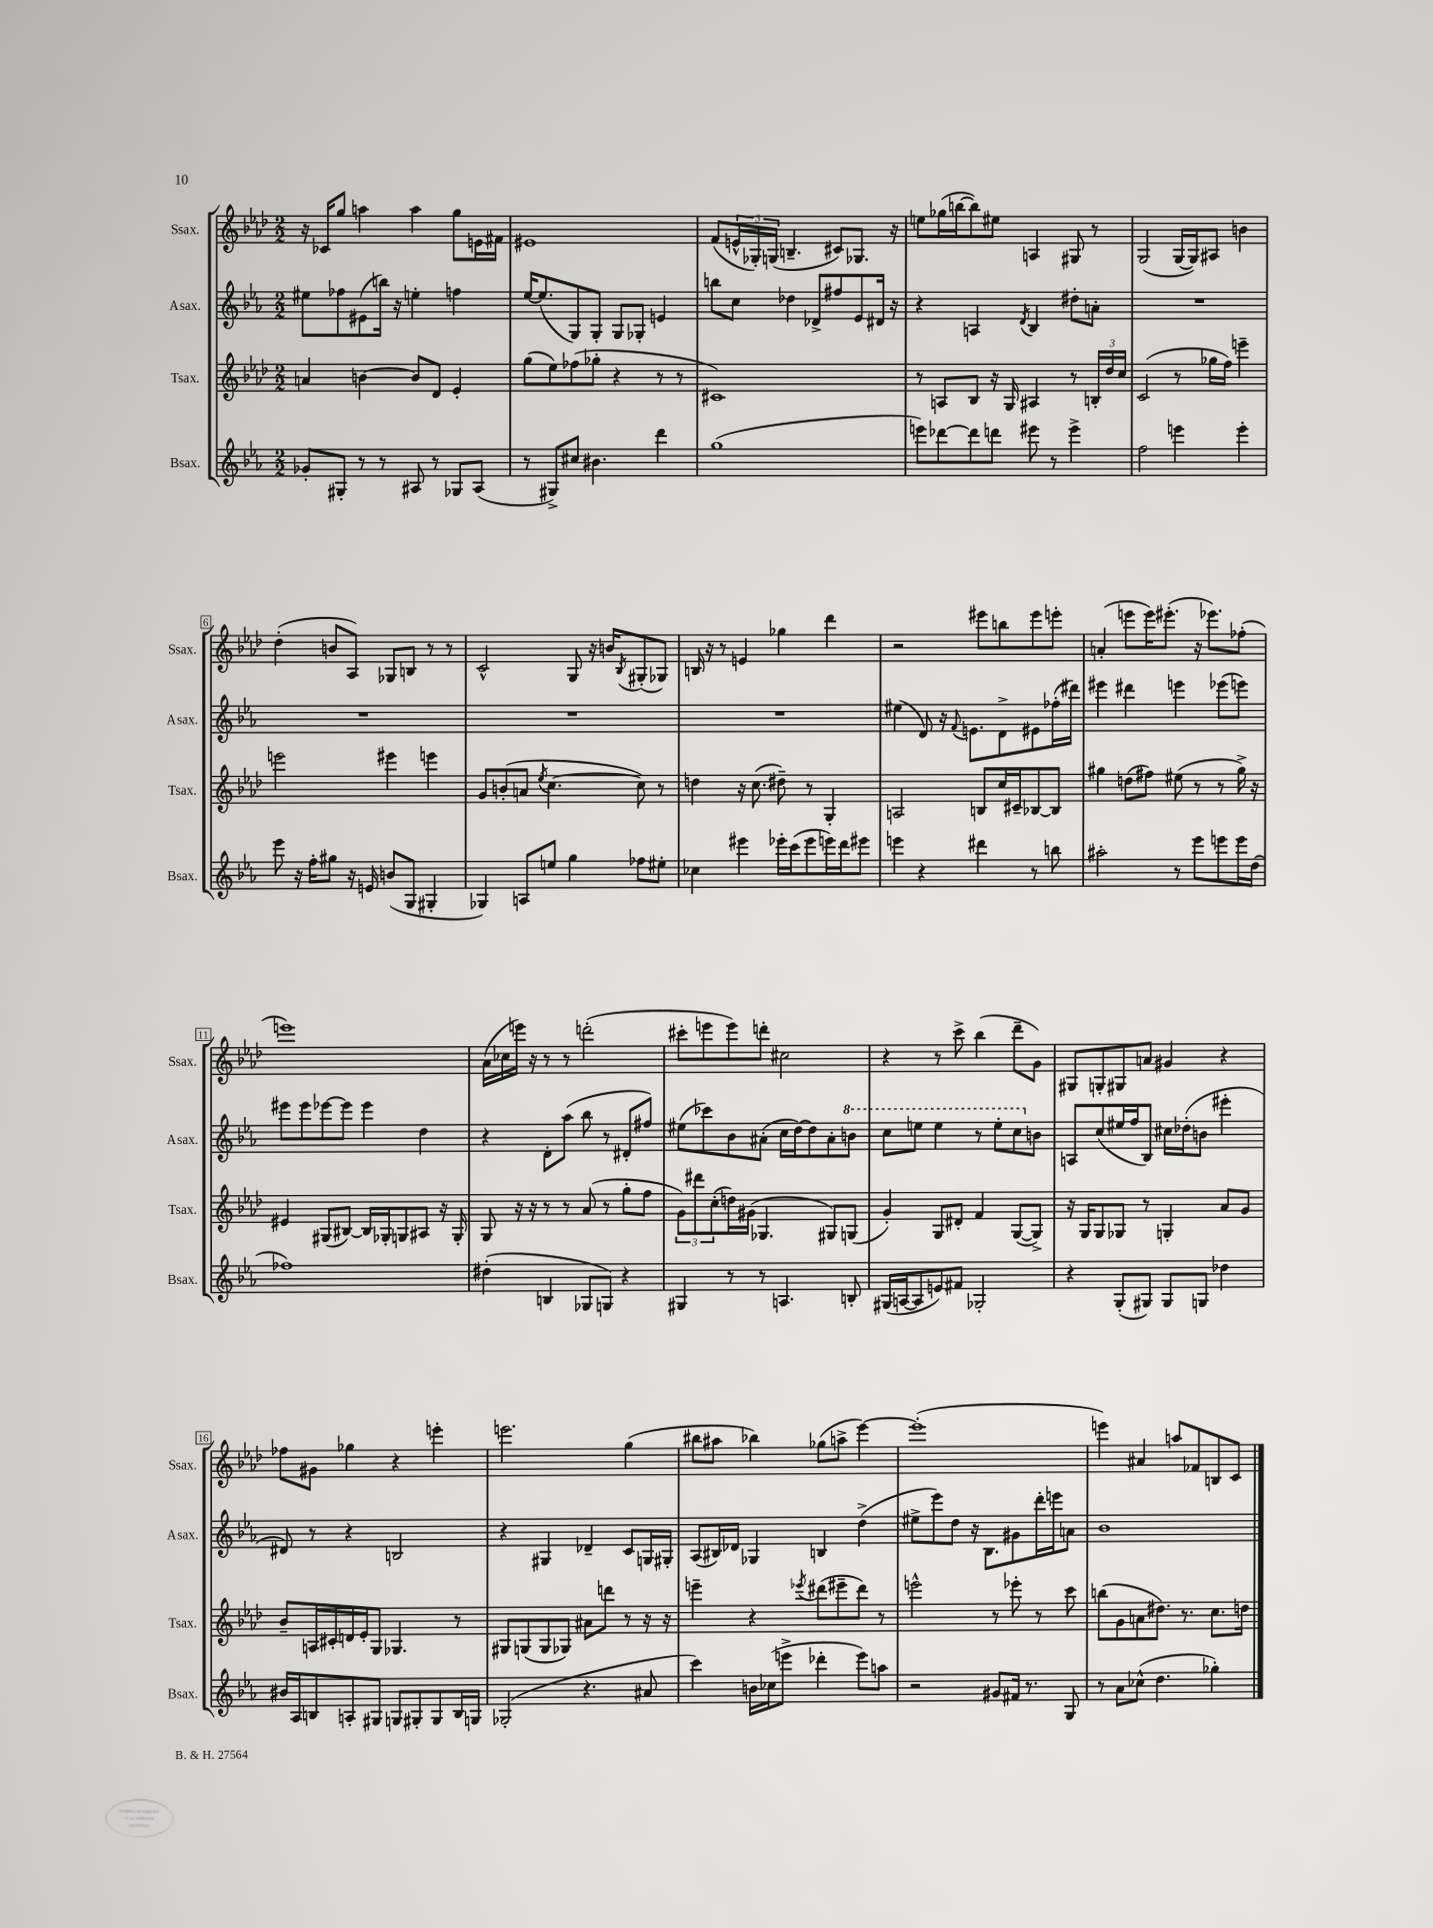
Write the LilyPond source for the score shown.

<<
\new StaffGroup <<
\new Staff = "s0" \with { instrumentName = "Ssax." shortInstrumentName = "Ssax." } {
    \clef treble \key aes \major \numericTimeSignature \time 2/2
    r16 ces'16 g''8 a''4 a''4 g''8 e'16 fis'16 |
    eis'1 |
    f'8( \tuplet 3/2 { e'16-^ ges16-.) g16( } b4.-- cis'8) ges8. r16 |
    e''8 ges''16( b''16~ b''8) eis''8 a4 gis8 r8 |
    g2( g16~ g16) ais8 b'4 |
    des''4-.( b'8 aes8) ges8 b8 r8 r8 |
    c'2-^ g8 r16 b'16 \acciaccatura { bes8 } gis8-.( ges8) |
    b16 r16 r8 e'4 ges''4 des'''4 |
    r2 eis'''8 b''8 eis'''8 e'''8-. |
    a'4-.( e'''8 e'''16) eis'''8.-.( r16 ees'''8.) fes''8-.( |
    e'''1) |
    aes'16( ces''16 e'''16) r16 r8 r8 d'''2-.( |
    cis'''8-. e'''8 e'''8) d'''8-. cis''2 |
    r4 r8 c'''8-> bes''4( des'''8-- g'8) |
    gis8 g8-. gis8 a'8 gis'4 r4 |
    fes''8 gis'8 ges''4 r4 e'''4-. |
    e'''2. g''4( |
    bis''8 ais''8 bes''4) ges''8( a''8-> ees'''4~) |
    ees'''1-.( |
    e'''4) ais'4 a''8 fes'8 b8 c'8 \bar "|." |
}
\new Staff = "s1" \with { instrumentName = "Asax." shortInstrumentName = "Asax." } {
    \clef treble \key ees \major \numericTimeSignature \time 2/2
    eis''8 fes''8 eis'8( b''16) r16 e''4-. f''4 |
    ees''16~ ees''8.( g8) g8-. g8 ges8-. e'4 |
    b''8 c''8 des''4 des'8-> fis''8 ees'8 dis'16 r16 |
    r4 a4 \acciaccatura { d'8 } bes4 dis''8-. a'8-. |
    R1 |
    R1 |
    R1 |
    R1 |
    eis''4( d'8) r16 \appoggiatura { f'8 } e'8. d'8-> eis'8 fes''16-.( dis'''16) |
    eis'''4 dis'''4 e'''4 ees'''8( e'''8) |
    eis'''8 eis'''8 ees'''8~ ees'''8 ees'''4 d''4 |
    r4 d'8-. aes''8( bes''8 r8 dis'8-. fis''8) |
    eis''8( ces'''8) bes'8 ais'8-.( c''16 d''16~) d''8 ais'8-. \ottava #1 b''8 |
    c'''8 e'''8 e'''4 r8 e'''8-. c'''8 \ottava #0 b'8 |
    a8 c''8( eis''16 f''16 bes8) cis''16 des''16-.( b'8 eis'''4-. |
    dis'8) r8 r4 b2 |
    r4 gis4 des'4-- c'8 g16 gis16-. |
    aes8( bis16) des'16 ges4 b4 d''4->( |
    eis''8-> ees'''8) d''8 r16 bes8. gis'8 d'''16-. e'''16 a'8 |
    bes'1 \bar "|." |
}
\new Staff = "s2" \with { instrumentName = "Tsax." shortInstrumentName = "Tsax." } {
    \clef treble \key aes \major \numericTimeSignature \time 2/2
    a'4 b'4~ b'8 des'8 ees'4-. |
    g''8( ees''8) fes''8( ges''8-. r4 r8 r8 |
    cis'1) |
    r8 a8 bes8 r16 g16 ais4 r8 \tuplet 3/2 { b16-. des''16 c''16 } |
    c'2( r8 ges''16 f''16) e'''4-- |
    e'''2 eis'''4 e'''4 |
    g'8 b'8-.( a'8 \acciaccatura { ees''8 } c''4.~ c''8) r8 |
    d''4 r16 c''8.( dis''8--) r8 g4-. |
    a2 b8 c''16 cis'16-- bes8~ bes8 |
    gis''4 d''8( fis''8) eis''8( r8 r8 gis''16->) r16 |
    eis'4 gis8( bis8~) bis16 ges16-. g8 ais8 r16 g16-. |
    g8 r16 r16 r8 r8 aes'8( r8 g''8-. f''8 |
    \tuplet 3/2 { g'8) dis'''8 c''8-.( } d''16) gis'16( ges4. gis8) g8( |
    g'4-.) g8 dis'8-. f'4 g8~( g8->) |
    r16 g16 g8 ges8 r8 g4-. aes'8 g'8 |
    bes'8-- a16 cis'16-. d'16 ees'16-. g8 ges4. r8 |
    gis8 g8( g8 ges8) ais'8 d'''8 r8 r16 r16 |
    e'''4-- r4 \acciaccatura { ees'''8 } dis'''8( eis'''8-- dis'''8) r8 |
    e'''2-^ r8 ees'''8-. r8 c'''8 |
    b''8( g'8 a'8 dis''8.) r8. c''8. d''16 \bar "|." |
}
\new Staff = "s3" \with { instrumentName = "Bsax." shortInstrumentName = "Bsax." } {
    \clef treble \key ees \major \numericTimeSignature \time 2/2
    ges'8-. gis8-. r8 r8 ais8 r8 ges8 ais8( |
    r8 gis8->) cis''8 bis'4. d'''4 |
    g''1( |
    e'''8) des'''8~ des'''8 d'''8 eis'''8 r8 eis'''4-> |
    f''2 e'''4 e'''4-. |
    ees'''8 r16 f''16-. gis''8 r16 e'16 b'8( g8 gis4-. |
    ges4) a8 e''8 g''4 fes''8 eis''8-. |
    ces''4 eis'''4 ees'''16-. c'''16( ees'''8 e'''16) d'''16 eis'''8 |
    e'''4 r4 dis'''4 r8 b''8 |
    ais''2-. r8 ees'''8 e'''8 e'''16 d''16( |
    fes''1) |
    dis''4-.( b4 ges8 g8) r4 |
    gis4 r8 r8 a4. b8-. |
    gis16( a16~ a8 e'8) fis'8 ges2-. |
    r4 g8-.( gis8) gis8 g8 des''4 |
    bis'16 aes16 b8 a8-. gis8 g8 gis8-. gis8 b16 g16 |
    ges2-.( r4. ais'8 |
    c'''4) b'16 ces''16( e'''8-> des'''4-. e'''8) a''8 |
    r2 gis'8 fis'16 r8. g8 |
    r8 aes'8 ces''8-^( d''4. ges''4-.) \bar "|." |
}
>>
>>
\layout { \context { \Score \override BarNumber.stencil = #(make-stencil-boxer 0.1 0.3 ly:text-interface::print) } }
